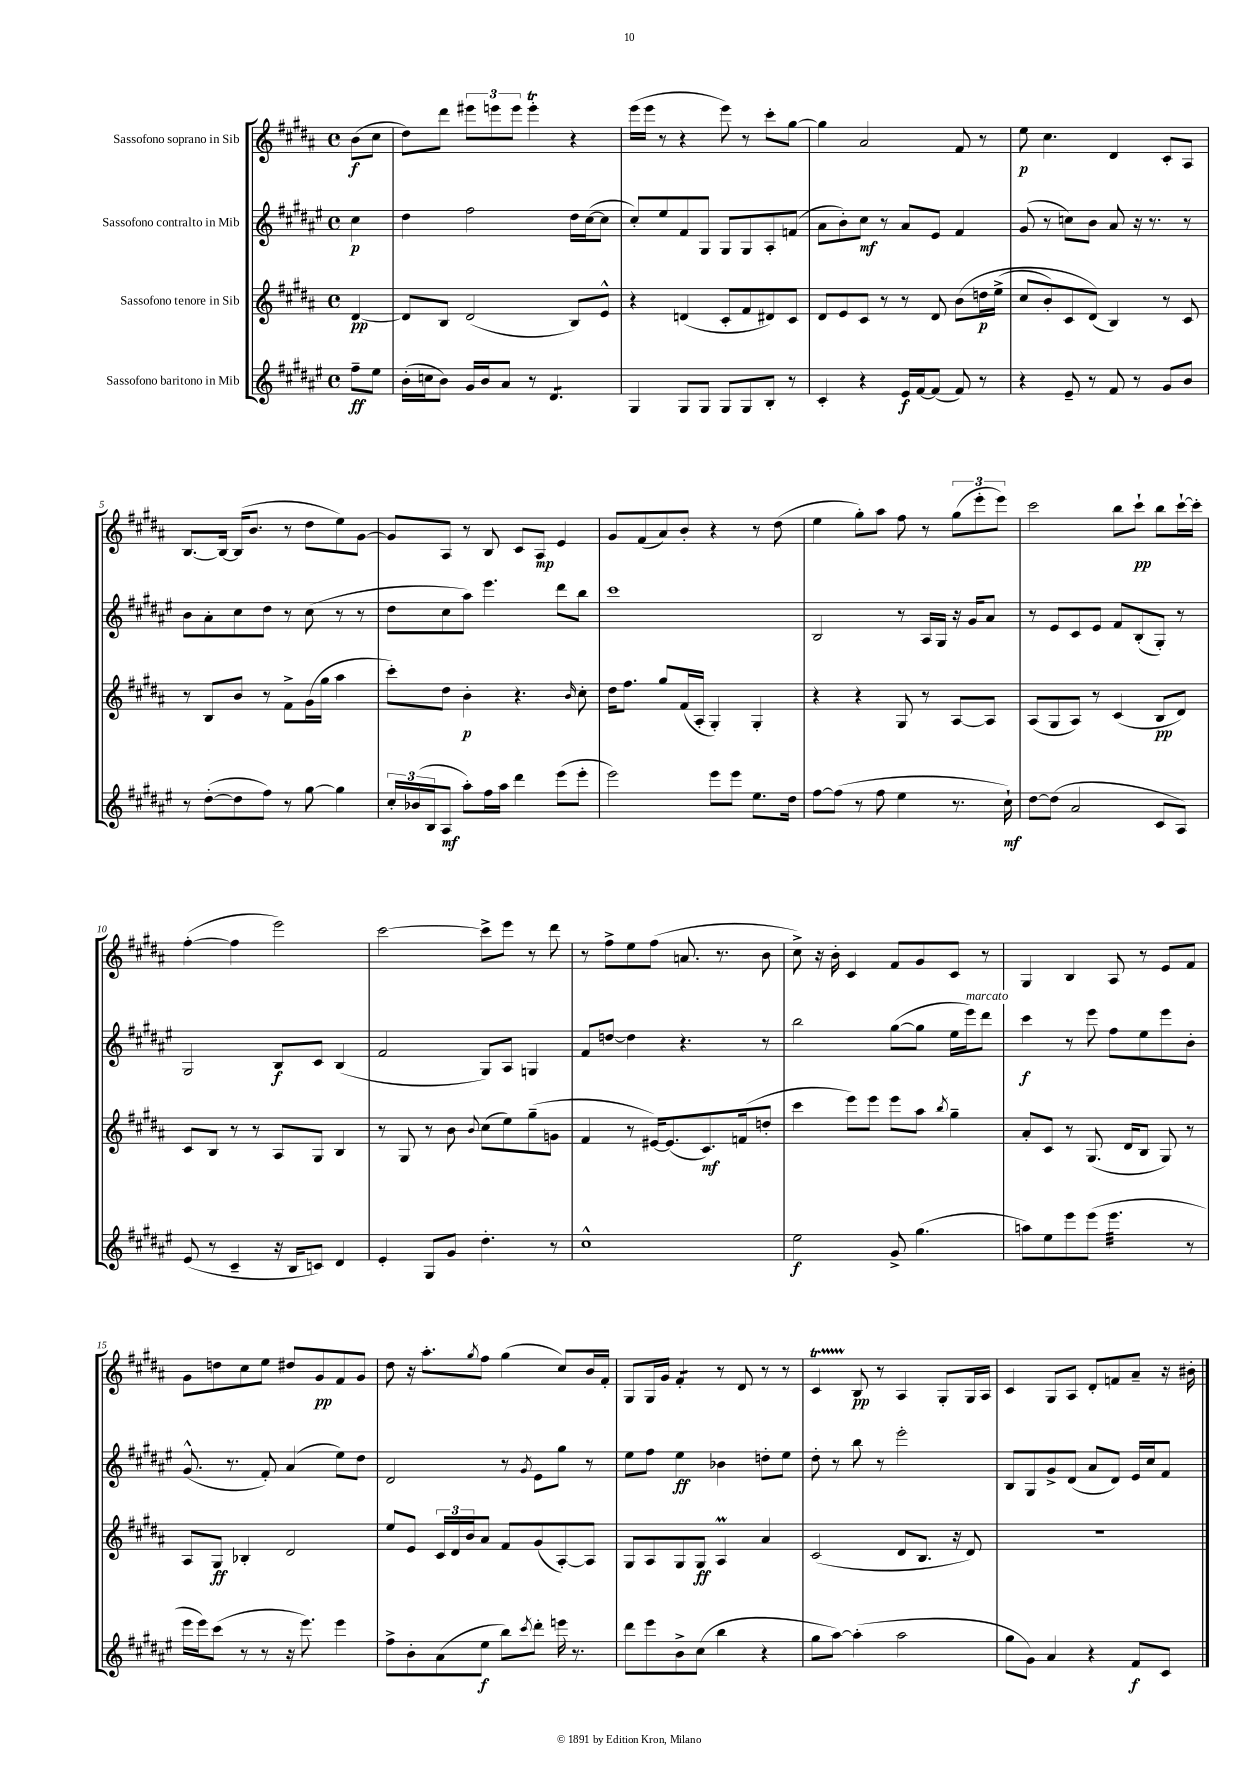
<<
\new StaffGroup <<
\new Staff = "s0" \with { instrumentName = "Sassofono soprano in Sib" } {
    \clef treble \key b \major \defaultTimeSignature \time 4/4 \partial 4
    b'8\f( cis''8 |
    dis''8) dis'''8 \tuplet 3/2 { eis'''8 e'''8 e'''8 } e'''4-.\trill r4 |
    e'''16( e'''16 r8 r4 e'''8) r8 cis'''8-. gis''8~ |
    gis''4 ais'2 fis'8 r8 |
    e''8\p cis''4. dis'4 cis'8-. ais8 |
    b8.~ b16~ b16( b'8. r8 dis''8 e''8) gis'8~ |
    gis'8 ais8 r8 b8 cis'8 ais8\mp e'4 |
    gis'8 fis'8( ais'8) b'8-. r4 r8 dis''8( |
    e''4 gis''8-.) ais''8 fis''8 r8 \tuplet 3/2 { gis''8( e'''8-. e'''8) } |
    cis'''2 b''8 cis'''8-!\pp b''8 cis'''16~-! cis'''16-. |
    fis''4~-.( fis''4 e'''2) |
    cis'''2~ cis'''8-> e'''8 r8 dis'''8 |
    r8 fis''8-> e''8 fis''8( a'8. r8. b'8 |
    cis''8->) r16 b'16-. cis'4 fis'8 gis'8 cis'8 r8 |
    gis4 b4 ais8 r8 e'8 fis'8 |
    gis'8 d''8 cis''8 e''8 dis''8 gis'8\pp fis'8 gis'8 |
    dis''8 r16 ais''8.-. \acciaccatura { gis''8 } fis''8 gis''4( cis''8) b'16 fis'16-. |
    gis8 gis16 gis'16 fis'4:8-. r8 dis'8 r8 r8 |
    cis'4\startTrillSpan b8\stopTrillSpan\pp r8 ais4 gis8-. gis16 ais16 |
    cis'4 gis8 ais8 dis'8-. f'8 ais'8-- r16 bis'16-. \bar "|." |
}
\new Staff = "s1" \with { instrumentName = "Sassofono contralto in Mib" } {
    \clef treble \key fis \major \defaultTimeSignature \time 4/4 \partial 4
    cis''4\p |
    dis''4 fis''2 dis''16 cis''16~( cis''8 |
    cis''8-.) eis''8 fis'8 gis8 gis8 gis8 ais8-. f'8( |
    ais'8 b'8-.) cis''8\mf r8 ais'8 eis'8 fis'4 |
    gis'8( r8 c''8) b'8 ais'8 r16 r8. r8 |
    b'8 ais'8-. cis''8 dis''8 r8 cis''8( r8 r8 |
    dis''8 cis''8 ais''8) eis'''4. dis'''8 b''8 |
    cis'''1 |
    b2 r8 ais16 gis16 r16 gis'16 ais'8 |
    r8 eis'8 cis'8 eis'8 fis'8 b8-.( gis8-.) r8 |
    gis2 b8\f cis'8 b4( |
    fis'2 gis8) ais8 g4 |
    fis'8 d''8~ d''4 r4. r8 |
    b''2 gis''8~( gis''8 eis''16 eis'''16^\markup { \italic "marcato" }) dis'''8 |
    cis'''4\f r8 eis'''8 fis''8 eis''8 eis'''8 b'8-. |
    gis'8.-^( r8. fis'8-.) ais'4( eis''8) dis''8 |
    dis'2 r8 \acciaccatura { gis'8 } eis'8 gis''8 r8 |
    eis''8 fis''8 eis''4\ff bes'4 d''8-. eis''8 |
    dis''8-. r8 b''8 r8 eis'''2-. |
    b8 gis8 gis'8-> dis'8( ais'8 dis'8) eis'16 cis''16 fis'8 \bar "|." |
}
\new Staff = "s2" \with { instrumentName = "Sassofono tenore in Sib" } {
    \clef treble \key b \major \defaultTimeSignature \time 4/4 \partial 4
    dis'4~\pp |
    dis'8 b8 dis'2( b8) e'8-^ |
    r4 d'4( cis'8-. fis'8 dis'8) cis'8 |
    dis'8 e'8 cis'8 r8 r8 dis'8 b'8\( d''16\p e''16->( |
    cis''8 b'8-.) cis'8 dis'8(\) b4) r8 cis'8 |
    r8 b8 b'8 r8 fis'8-> gis'16( gis''16 ais''4 |
    cis'''8-.) dis''8 b'4-.\p r4. \grace { b'16 } cis''8-. |
    dis''16 fis''8. gis''8 fis'16( ais16-. gis4-.) gis4-. |
    r4 r4 gis8 r8 ais8~ ais8 |
    ais8( gis8 ais8) r8 cis'4( b8\pp dis'8) |
    cis'8 b8 r8 r8 ais8 gis8 b4 |
    r8 gis8 r8 b'8 \appoggiatura { b'8 } cis''8( e''8) gis''8--( g'8 |
    fis'4 r8 eis'16~) eis'8.( cis'8.\mf) f'16( d''8-. |
    cis'''4 e'''8) e'''8 e'''8 ais''8 \acciaccatura { b''8 } gis''4-- |
    ais'8-. cis'8 r8 gis8.( dis'16 b8 gis8) r8 |
    ais8 gis8\ff bes4-. dis'2 |
    e''8 e'8 \tuplet 3/2 { cis'16 dis'16 b'16 } ais'8 fis'8 gis'8( ais8~-.) ais8 |
    gis8 ais8 gis8 gis8\ff ais4\prall ais'4 |
    cis'2( dis'8 b8. r16 dis'8) |
    R1 \bar "|." |
}
\new Staff = "s3" \with { instrumentName = "Sassofono baritono in Mib" } {
    \clef treble \key fis \major \defaultTimeSignature \time 4/4 \partial 4
    fis''8--\ff eis''8 |
    b'16-.( c''16 b'8) gis'16 b'16 ais'8 r8 dis'4.:8 |
    gis4 gis8 gis8 gis8 gis8 b8-. r8 |
    cis'4-. r4 eis'16\f fis'16~ fis'8( fis'8) r8 |
    r4 eis'8-- r8 fis'8 r8 gis'8 b'8 |
    r8 dis''8~-.( dis''8 fis''8) r8 gis''8~ gis''4 |
    \tuplet 3/2 { cis''16-. bes'16( b16 } ais8\mf ais''8-.) fis''16 ais''16 dis'''4 eis'''8( eis'''8-. |
    eis'''2) eis'''8 eis'''8 eis''8. dis''16 |
    fis''8~ fis''8( r8 fis''8 eis''4 r8. cis''16-!\mf) |
    dis''8~ dis''8( ais'2 cis'8 ais8) |
    eis'8( r8 cis'4-- r16 b16 c'8) dis'4 |
    eis'4-. gis8 gis'8 dis''4.-. r8 |
    cis''1-^ |
    eis''2\f gis'8-> gis''4.( |
    a''8) eis''8 eis'''8 eis'''8( eis'''4.:32 r8 |
    eis'''16 eis'''16) cis'''8( r8 r8 r16 eis'''8.) eis'''4 |
    fis''8-> b'8-. ais'8( eis''8\f b''8) \acciaccatura { cis'''8 } dis'''8-. e'''16 r8. |
    dis'''8 eis'''8 b'8-> cis''8( b''4 r4 |
    gis''8 ais''8~) ais''4-.( ais''2 |
    gis''8 gis'8) ais'4 r4 fis'8\f cis'8 \bar "|." |
}
>>
>>
